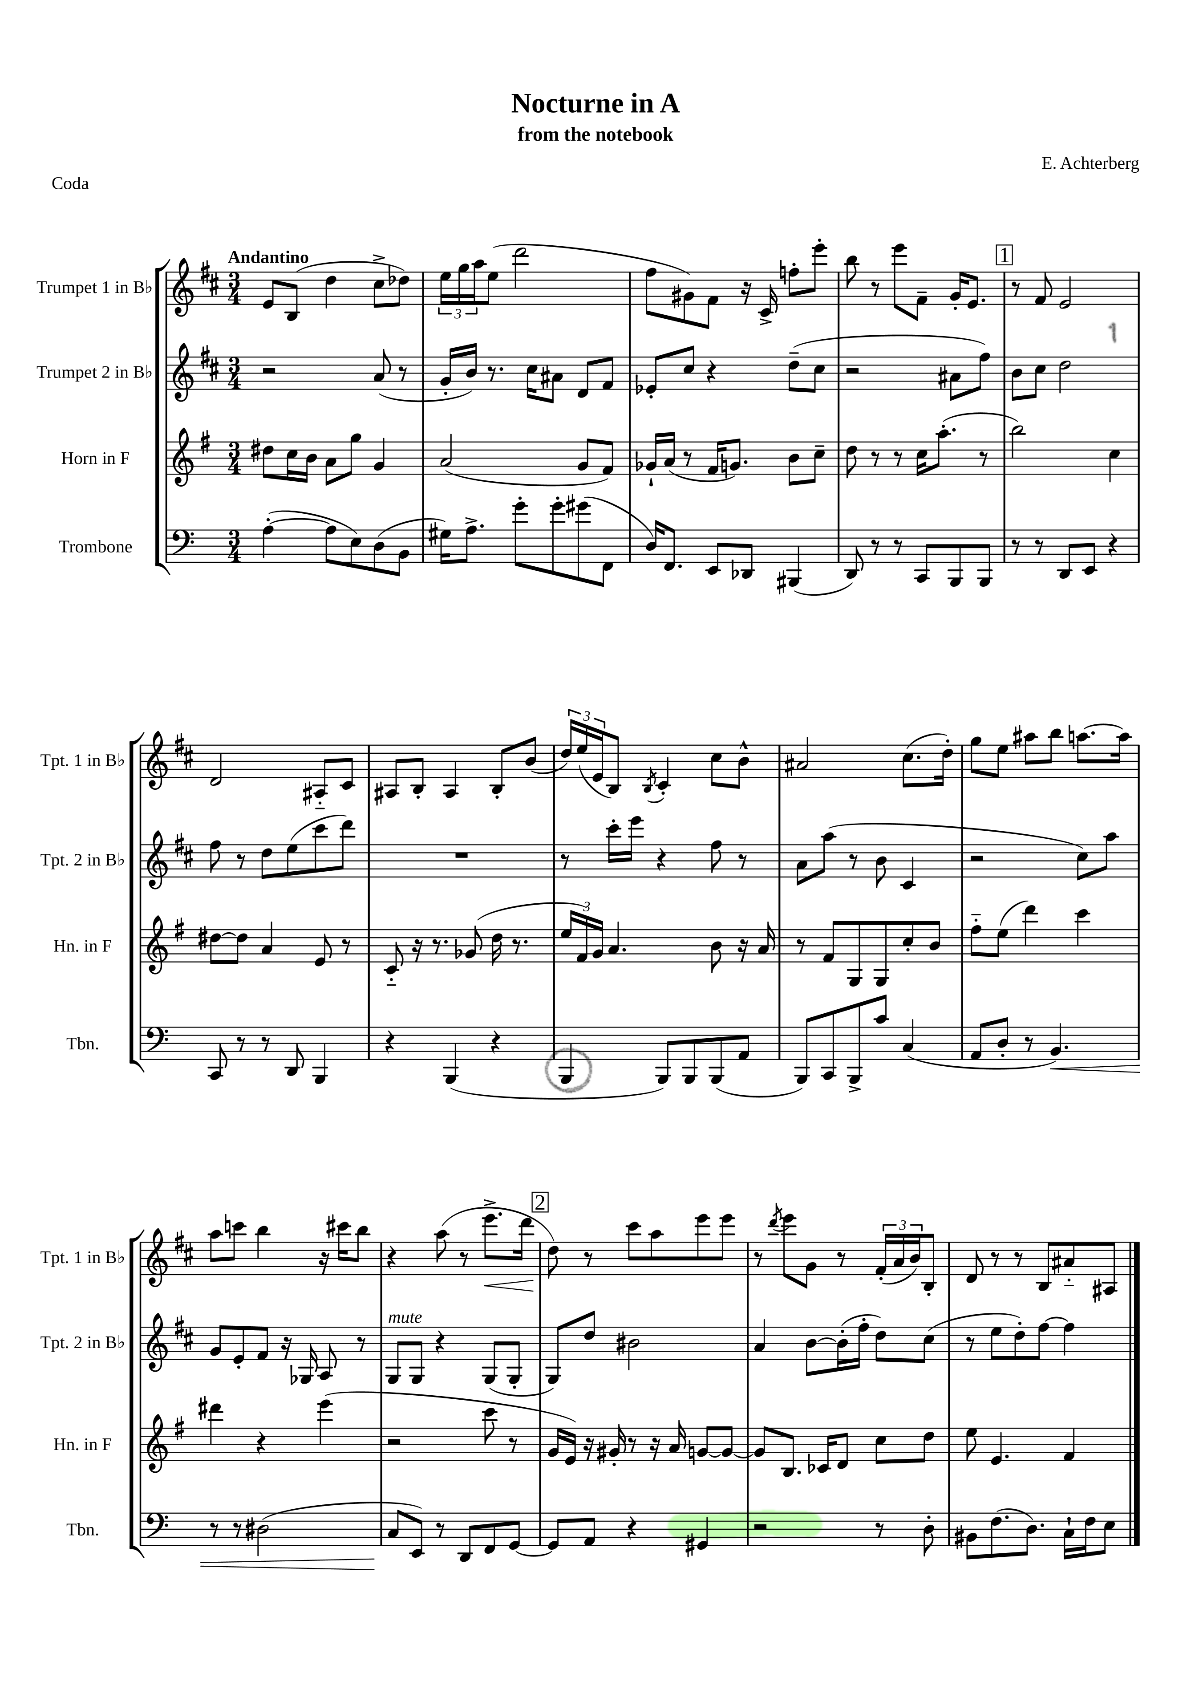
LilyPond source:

\header { title = "Nocturne in A" composer = "E. Achterberg" subtitle = "from the notebook" piece = "Coda" }
<<
\new StaffGroup <<
\new Staff = "s0" \with { instrumentName = "Trumpet 1 in Bb" shortInstrumentName = "Tpt. 1 in Bb" } {
    \clef treble \key d \major \numericTimeSignature \time 3/4 \tempo "Andantino"
    e'8 b8( d''4 cis''8-> des''8) |
    \tuplet 3/2 { e''16 g''16 a''16 } e''8( d'''2 |
    fis''8 gis'8) fis'8 r16 cis'16-> f''8-. e'''8-. |
    b''8 r8 e'''8 fis'8-- g'16-. e'8. |
    \mark \markup { \box "1" } r8 fis'8 e'2 |
    d'2 ais8-_ cis'8 |
    ais8 b8-. ais4 b8-. b'8( |
    \tuplet 3/2 { d''16) e''16( e'16 } b8) \acciaccatura { b8 } cis'4-. cis''8 b'8-^ |
    ais'2 cis''8.( d''16-.) |
    g''8 e''8 ais''8 b''8 a''8.~ a''16 |
    a''8 c'''8 b''4 r16 cis'''16 b''8 |
    r4 a''8( r8 e'''8.->\< d'''16 |
    \mark \markup { \box "2" } d''8\!) r8 cis'''8 a''8 e'''8 e'''8 |
    r8 \acciaccatura { d'''8 } e'''8 g'8 r8 \tuplet 3/2 { fis'16-.( a'16 b'16) } b8-. |
    d'8 r8 r8 b8 ais'8-_ ais8 \bar "|." |
}
\new Staff = "s1" \with { instrumentName = "Trumpet 2 in Bb" shortInstrumentName = "Tpt. 2 in Bb" } {
    \clef treble \key d \major \numericTimeSignature \time 3/4
    r2 a'8( r8 |
    g'16-. b'16) r8. cis''16 ais'8 d'8 fis'8 |
    ees'8-. cis''8 r4 d''8--( cis''8 |
    r2 ais'8 fis''8) |
    \mark \markup { \box "1" } b'8 cis''8 d''2 |
    fis''8 r8 d''8 e''8( cis'''8 d'''8) |
    R2. |
    r8 cis'''16-. e'''16 r4 fis''8 r8 |
    a'8 a''8( r8 b'8 cis'4 |
    r2 cis''8) a''8 |
    g'8 e'8-. fis'8 r16 ges16 a8 r8 |
    g8^\markup { \italic "mute" } g8 r4 g8( g8-. |
    \mark \markup { \box "2" } g8) d''8 bis'2 |
    a'4 b'8~ b'16-.( fis''16-. d''8) cis''8( |
    r8 e''8 d''8-.) fis''8~ fis''4 \bar "|." |
}
\new Staff = "s2" \with { instrumentName = "Horn in F" shortInstrumentName = "Hn. in F" } {
    \clef treble \key g \major \numericTimeSignature \time 3/4
    dis''8 c''16 b'16 a'8 g''8 g'4 |
    a'2( g'8 fis'8) |
    ges'16-! a'16( r8 fis'16 g'8.) b'8 c''8-- |
    d''8 r8 r8 c''16 a''8.-.( r8 |
    \mark \markup { \box "1" } b''2) c''4 |
    dis''8~ dis''8 a'4 e'8 r8 |
    c'8-_ r16 r8. ges'8( d''16 r8. |
    \tuplet 3/2 { e''16 fis'16) g'16 } a'4. b'8 r16 a'16 |
    r8 fis'8 g8 g8 c''8-. b'8 |
    fis''8-_ e''8( d'''4) c'''4 |
    dis'''4 r4 e'''4( |
    r2 c'''8 r8 |
    \mark \markup { \box "2" } g'16 e'16) r16 gis'16-. r8 r16 a'16 g'8~ g'8~ |
    g'8 b8. ces'16 d'8 c''8 d''8 |
    e''8 e'4. fis'4 \bar "|." |
}
\new Staff = "s3" \with { instrumentName = "Trombone" shortInstrumentName = "Tbn." } {
    \clef bass \key c \major \numericTimeSignature \time 3/4
    a4~-.( a8 e8) d8( b,8 |
    gis16) a8.-> g'8-. g'8-. gis'8( f,8 |
    d16) f,8. e,8 des,8 bis,,4( |
    d,8) r8 r8 c,8 b,,8 b,,8 |
    \mark \markup { \box "1" } r8 r8 d,8 e,8 r4 |
    c,8 r8 r8 d,8 b,,4 |
    r4 b,,4( r4 |
    b,,4 b,,8) b,,8 b,,8( a,8 |
    b,,8) c,8 b,,8-> c'8 c4( |
    a,8 d8-. r8 b,4.\<) |
    r8 r8 dis2( |
    c8\! e,8) r8 d,8 f,8 g,8~ |
    \mark \markup { \box "2" } g,8 a,8 r4 gis,4 |
    r2 r8 d8-. |
    bis,8 f8.( d8.) c16-! f16 e8 \bar "|." |
}
>>
>>
\layout { \context { \Score \remove "Bar_number_engraver" } }
